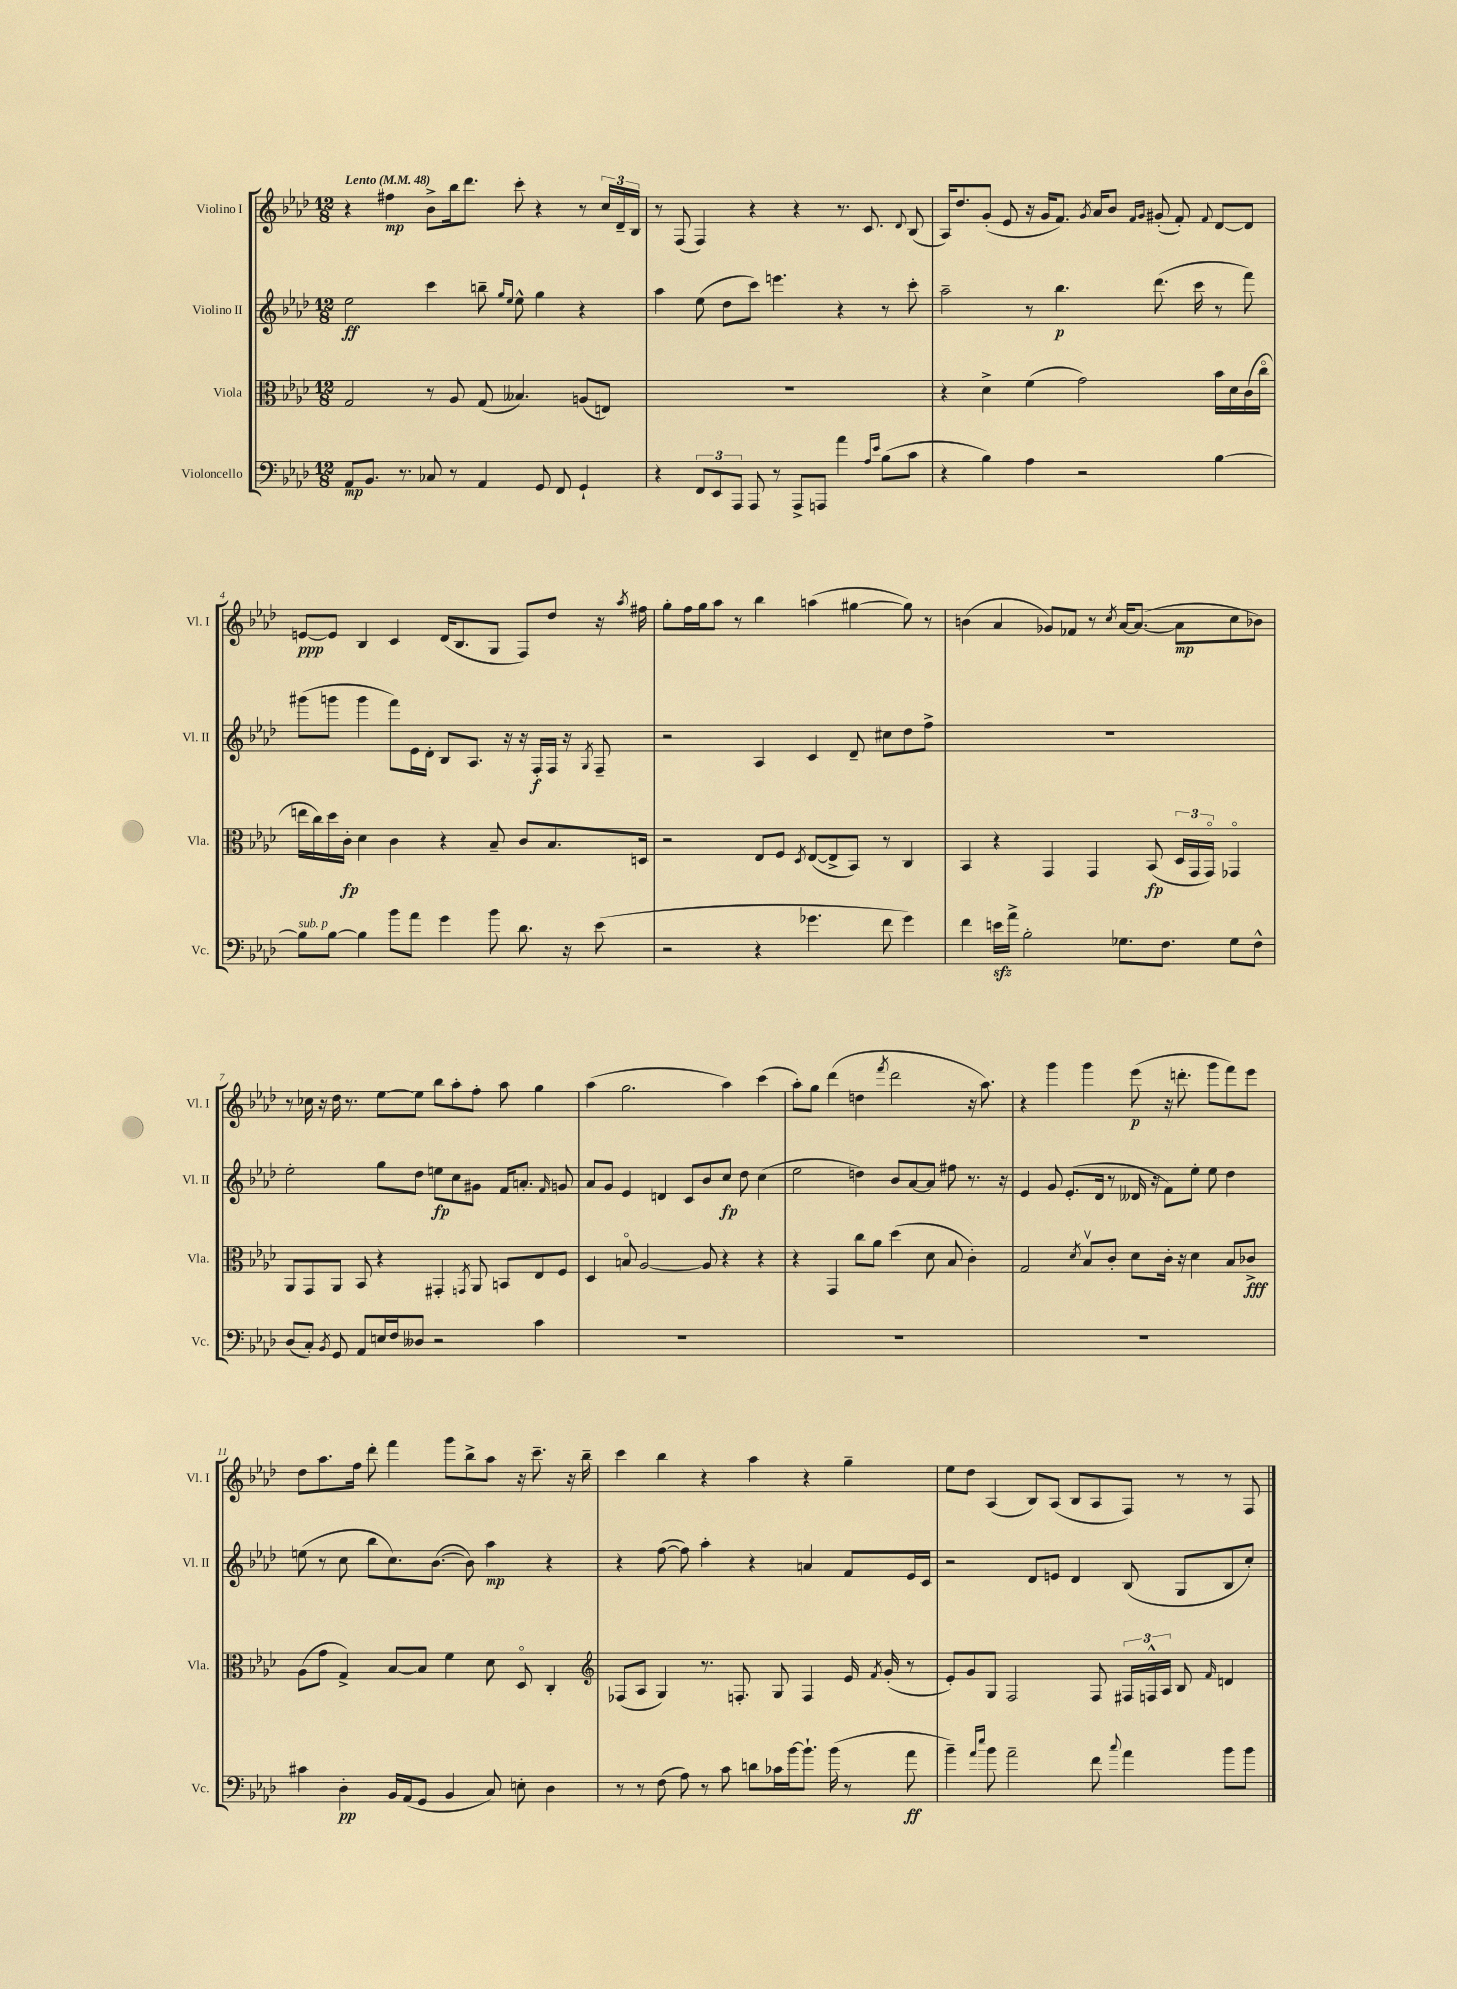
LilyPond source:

<<
\new StaffGroup <<
\new Staff = "s0" \with { instrumentName = "Violino I" shortInstrumentName = "Vl. I" } {
    \clef treble \key aes \major \numericTimeSignature \time 12/8 \tempo "Lento" 4 = 48
    \autoBeamOff r4 fis''4\mp bes'8[-> bes''16 des'''8.] c'''8-. r4 r8 \tuplet 3/2 { c''16[ des'16-- bes16] } |
    r8 f8( f4) r4 r4 r8. c'8. \appoggiatura { des'8 } bes8( |
    aes16[) des''8. g'8]-.( ees'8 r16 g'16[ f'8.]) \acciaccatura { g'8 } aes'16[ bes'8] \grace { f'16[ g'16] } gis'8-.( f'8-.) \appoggiatura { f'8 } des'8[~ des'8] |
    e'8[~\ppp e'8] bes4 c'4 des'16[( bes8. g8] f8[) des''8] r16 \acciaccatura { aes''8 } fis''16 |
    g''8[-. f''16 g''16 aes''8] r8 bes''4 a''4( gis''4~ gis''8) r8 |
    b'4( aes'4 ges'8[) fes'8] r8 \acciaccatura { c''8 } aes'16[~ aes'8.]~( aes'8[\mp c''8 bes'8]) |
    r8 ces''16 r16 des''16 r8. ees''8[~ ees''8] bes''8[ aes''8-. f''8]-. aes''8 g''4 |
    aes''4( g''2. aes''4) c'''4( |
    aes''8[-.) g''8] des'''4( d''4 \acciaccatura { f'''8 } des'''2 r16 aes''8.) |
    r4 g'''4 g'''4 ees'''8\p( r16 d'''8.-. g'''8[ f'''8) ees'''8] |
    des''8[ aes''8. f''16] des'''8-. f'''4 g'''8[ bes''8-> aes''8] r16 c'''8.-- r16 bes''16-- |
    c'''4 bes''4 r4 aes''4 r4 g''4-- |
    ees''8[ des''8] aes4( bes8[) aes8]( bes8[ aes8 f8]) r8 r8 f8 \bar "|." |
}
\new Staff = "s1" \with { instrumentName = "Violino II" shortInstrumentName = "Vl. II" } {
    \clef treble \key aes \major \numericTimeSignature \time 12/8
    \autoBeamOff ees''2\ff c'''4 b''8-- \grace { g''16[ ees''16] } ees''8-^ g''4 r4 |
    aes''4 ees''8( des''8[ c'''8]) e'''4. r4 r8 c'''8-. |
    aes''2-- r8 bes''4.\p des'''8.( c'''16 r8 f'''8) |
    gis'''8[( g'''8] g'''4 f'''8[) ees'16 des'16]-. bes8[ aes8.] r16 r16 f16[-.\f f16] r16 \acciaccatura { g8 } f8-- |
    r2 aes4 c'4 des'8-- cis''8[ des''8 f''8]-> |
    R1. |
    ees''2-. g''8[ des''8] e''8[\fp c''8 gis'8] f'16[ a'8.]-. \grace { f'16 } g'8 |
    aes'8[ g'8] ees'4 d'4 c'8[ bes'8 c''8]\fp des''8 c''4( |
    ees''2 d''4) bes'8[ aes'8~ aes'8] fis''8 r8. r16 |
    ees'4 g'8 ees'8.[-.( des'16] r8 deses'16 r16 f'8[) ees''8]-. ees''8 des''4 |
    e''8( r8 c''8 bes''8[ c''8.) bes'8.]~( bes'8) aes''4\mp r4 |
    r4 f''8~( f''8) aes''4-. r4 a'4 f'8[ ees'16 c'16] |
    r2 des'8[ e'8] des'4 bes8( g8[ bes8 c''8]-.) \bar "|." |
}
\new Staff = "s2" \with { instrumentName = "Viola" shortInstrumentName = "Vla." } {
    \clef alto \key aes \major \numericTimeSignature \time 12/8
    \autoBeamOff g2 r8 aes8 g8( beses4.) a8[( e8]) |
    R1. |
    r4 des'4-> f'4( g'2) bes'16[ des'16 c'16( c''16]\flageolet |
    e''16[ c''16) des''16 c'16]-.\fp des'4 c'4 r4 bes8-- c'8[ bes8. d16] |
    r2 ees8[ f8] \acciaccatura { des8 } ees8[~( ees8-> bes,8]) r8 c4 |
    bes,4 r4 g,4 g,4 bes,8\fp( \tuplet 3/2 { des16[ g,16 g,16]\flageolet) } ges,4\flageolet |
    aes,8[ g,8 aes,8] bes,8 r4 gis,4-. \acciaccatura { g,8 } aes,8 b,8[ ees8 f8] |
    des4 b8\flageolet aes2~ aes8 r4 r4 |
    r4 g,4 c''8[ aes'8] des''4( des'8 bes8 c'4-.) |
    g2 \acciaccatura { des'8 } bes8[\upbow c'8]-. des'8[ c'16]-. r16 des'4 bes8[ ces'8]->\fff |
    aes8[( g'8] g4->) bes8[~ bes8] f'4 des'8 des8\flageolet c4-. |
    \clef treble fes8[( aes8] g4) r8. f8.-. g8 f4 ees'16 \acciaccatura { f'8 } g'16-.( r8 |
    ees'8[-.) g'8 g8] f2 f8 \tuplet 3/2 { fis16[ f16-^ aes16] } bes8 \grace { f'16 } d'4 \bar "|." |
}
\new Staff = "s3" \with { instrumentName = "Violoncello" shortInstrumentName = "Vc." } {
    \clef bass \key aes \major \numericTimeSignature \time 12/8
    \autoBeamOff aes,8[\mp bes,8.] r8. ces8 r8 aes,4 g,8 f,8 g,4-! |
    r4 \tuplet 3/2 { f,8[ ees,8 aes,,8] } aes,,8 r8 aes,,8[-> a,,8] aes'4 \grace { aes16[ ees'16] } bes8[( c'8] |
    r4 bes4) aes4 r2 bes4~ |
    bes8[^\markup { \italic "sub. p" } bes8]~ bes4 bes'8[ aes'8] g'4 bes'8 des'8. r16 ees'8( |
    r2 r4 ges'4. f'8 ges'4) |
    f'4 e'16[\sfz aes'16]-> bes2-. ges8.[ f8.] ges8[ f8]-^ |
    des8[( c8]-.) \acciaccatura { bes,8 } g,8 aes,8[ e16 f16 deses8] r2 c'4 |
    R1. |
    R1. |
    R1. |
    cis'4 des4-.\pp bes,16[ aes,16( g,8] bes,4 c8) e8-. des4 |
    r8 r8 f8( aes8) r8 c'8 d'8[ ces'16 bes'16~ bes'8.]-! bes'16( r8 aes'8\ff |
    bes'4--) \grace { aes'16[ ees''16] } bes'8 aes'2-- f'8 \appoggiatura { c''8 } aes'4 bes'8[ bes'8] \bar "|." |
}
>>
>>
